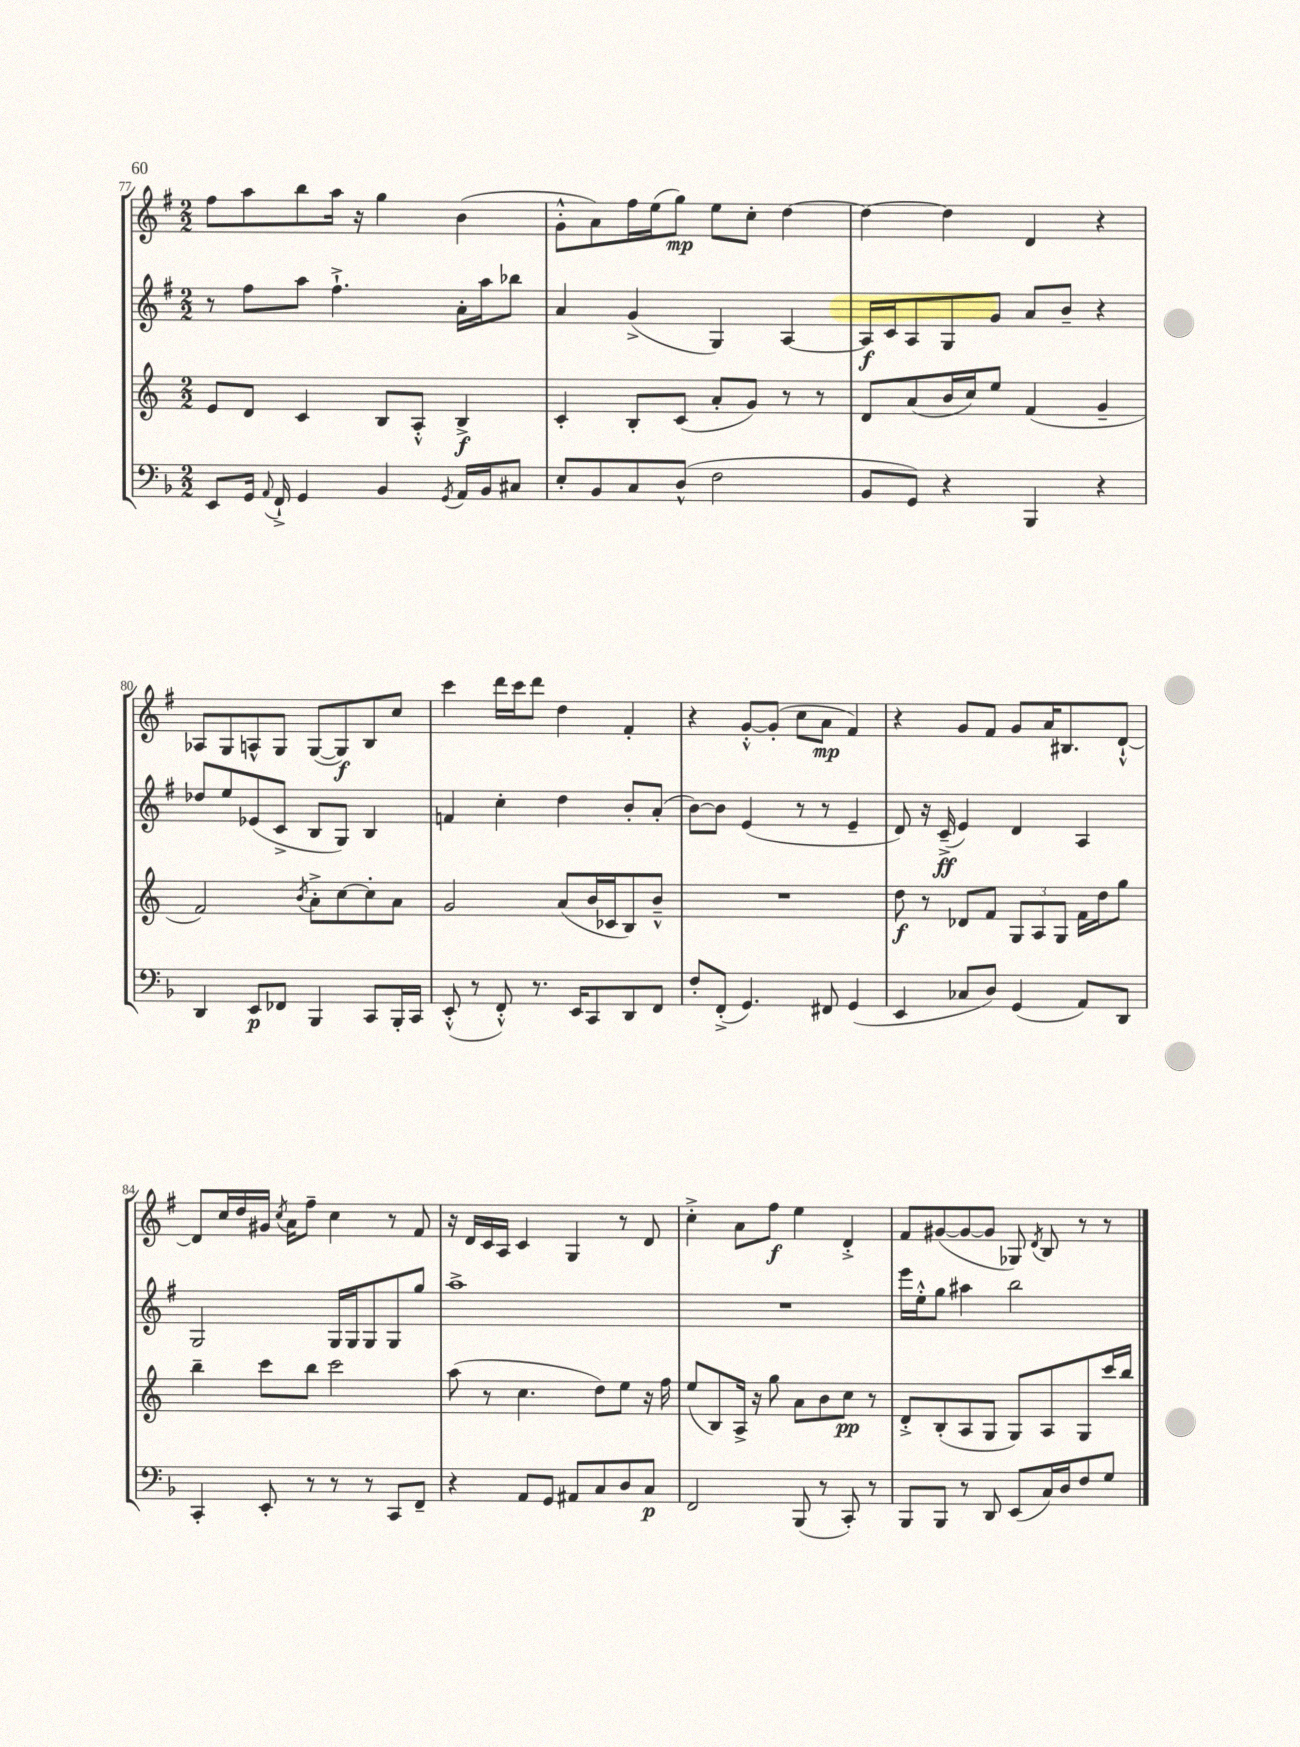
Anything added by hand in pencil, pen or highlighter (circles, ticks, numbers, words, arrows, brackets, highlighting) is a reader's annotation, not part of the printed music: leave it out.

**kern	**dynam	**kern	**dynam	**kern	**dynam	**kern	**dynam
*part4	*part4	*part3	*part3	*part2	*part2	*part1	*part1
*staff4	*staff4	*staff3	*staff3	*staff2	*staff2	*staff1	*staff1
*clefF4	*	*clefG2	*	*clefG2	*	*clefG2	*
*k[b-]	*	*k[]	*	*k[f#]	*	*k[f#]	*
*M2/2	*	*M2/2	*	*M2/2	*	*M2/2	*
=77	=77	=77	=77	=77	=77	=77	=77
8EE/L	.	8e/L	.	8r	.	8ff#\L	.
16GG/Jk	.	8d/J	.	8ff#\L	.	8aa\	.
8qqAA/	.	.	.	.	.	.	.
16FF`^/	.	.	.	.	.	.	.
4GG/	.	4c/	.	8aa\J	.	8bb\	.
.	.	.	.	4.ff#`^\	.	16aa\Jk	.
.	.	.	.	.	.	16r	.
4BB-/	.	8B/L	.	.	.	4gg\	.
.	.	8A'^^/J	.	.	.	.	.
8qGG/	.	.	.	.	.	.	.
16AA/LL	.	4B^/	f	16a'\LL	.	(4b\	.
16BB-/J	.	.	.	16aa\J	.	.	.
8C#X/J	.	.	.	8bb-X\J	.	.	.
=78	=78	=78	=78	=78	=78	=78	=78
8E'/L	.	4c'/	.	4a/	.	8g'^^\L	.
8BB-/	.	.	.	.	.	8a\)	.
8C/	.	8B'/L	.	(4g^/	.	16ff#\L	.
.	.	.	.	.	.	(16ee\J	.
(8D^^/J	.	(8c/J	.	.	.	8gg\J)	mp
2F\	.	8a'/L	.	4G/)	.	8ee\L	.
.	.	8g/J)	.	.	.	8cc'\J	.
.	.	8r	.	[4A/	.	[4dd\	.
.	.	8r	.	.	.	.	.
=79	=79	=79	=79	=79	=79	=79	=79
8BB-/L	.	8d/L	.	16A/LL]	f	4dd\_	.
.	.	.	.	16c/J	.	.	.
8GG/J)	.	(8a/	.	8A/	.	.	.
4r	.	16b/L	.	8G/	.	4dd\]	.
.	.	16cc/J)	.	.	.	.	.
.	.	8ee/J	.	8g/J	.	.	.
4BBB-/	.	(4f/	.	8a/L	.	4d/	.
.	.	.	.	8b~/J	.	.	.
4r	.	4g~/	.	4r	.	4r	.
!!LO:LB:g=z
=80	=80	=80	=80	=80	=80	=80	=80
4DD/	.	2f/)	.	8dd-X/L	.	8A-X/L	.
.	.	.	.	8ee/	.	8G/	.
8EE/L	p	.	.	(8e-X/	.	8An^^/	.
8FF-X/J	.	.	.	8c^/J	.	8G/J	.
.	.	8qb/	.	.	.	.	.
4BBB-/	.	8a'^\L	.	8B/L	.	([8G/L	.
.	.	[8cc\	.	8G/J)	.	8G/])	f
8CC/L	.	8cc'\]	.	4B/	.	8B/	.
16BBB-'/L	.	8a\J	.	.	.	8cc/J	.
16CC/JJ	.	.	.	.	.	.	.
=81	=81	=81	=81	=81	=81	=81	=81
(8EE'^^/	.	2g/	.	4fn/	.	4ccc\	.
8r	.	.	.	.	.	.	.
8FF'^^/)	.	.	.	4cc'\	.	16ddd\LL	.
.	.	.	.	.	.	16ccc\J	.
8.r	.	.	.	.	.	8ddd\J	.
.	.	(8a/L	.	4dd\	.	4dd\	.
16EE/KL	.	.	.	.	.	.	.
8CC/	.	16b/L	.	.	.	.	.
.	.	16c-X/J	.	.	.	.	.
8DD/	.	8B/)	.	8b'/L	.	4f#'/	.
8FF/J	.	8b~^^/J	.	(8a'/J	.	.	.
=82	=82	=82	=82	=82	=82	=82	=82
8F'/L	.	1r	.	[8b\L)	.	4r	.
(8FF'^/J	.	.	.	8b\J]	.	.	.
4.GG/)	.	.	.	(4e/	.	[8g'^^/L	.
.	.	.	.	.	.	(8g'/J]	.
.	.	.	.	8r	.	8cc\L	.
8FF#X/	.	.	.	8r	.	8a\J	mp
(4GG/	.	.	.	4e~/	.	4f#/)	.
=83	=83	=83	=83	=83	=83	=83	=83
4EE/	.	8dd\	f	8d/)	.	4r	.
.	.	8r	.	16r	.	.	.
.	.	.	.	(16c~^/	ff	.	.
8C-X/L	.	8d-X/L	.	4e/)	.	8g/L	.
8D/J)	.	8f/J	.	.	.	8f#/J	.
(4GG/	.	12G/L	.	4d/	.	8g/L	.
.	.	12A/	.	.	.	.	.
.	.	.	.	.	.	16a/K	.
.	.	12G/J	.	.	.	.	.
.	.	.	.	.	.	8.B#X/	.
8AA/L)	.	16f\LL	.	4A/	.	.	.
.	.	16dd\J	.	.	.	.	.
8DD/J	.	8gg\J	.	.	.	[8d`^^/J	.
!!LO:LB:g=z
=84	=84	=84	=84	=84	=84	=84	=84
4CC'/	.	4bb~\	.	2G/	.	8d/L]	.
.	.	.	.	.	.	16cc/L	.
.	.	.	.	.	.	16dd/	.
8EE'/	.	8ccc\L	.	.	.	16g#X/JJ	.
.	.	.	.	.	.	8qcc/	.
.	.	.	.	.	.	16a\KL	.
8r	.	8bb\J	.	.	.	8ff#~\J	.
8r	.	2ccc\	.	16G/LL	.	4cc\	.
.	.	.	.	16G/J	.	.	.
8r	.	.	.	8G/	.	.	.
8CC/L	.	.	.	8G/	.	8r	.
8FF~/J	.	.	.	8gg/J	.	8f#/	.
=85	=85	=85	=85	=85	=85	=85	=85
4r	.	(8aa\	.	1aa^	.	16r	.
.	.	.	.	.	.	16d/LL	.
.	.	8r	.	.	.	16c/	.
.	.	.	.	.	.	16A/JJ	.
8AA/L	.	4.cc\	.	.	.	4c/	.
8GG/J	.	.	.	.	.	.	.
8AA#X/L	.	.	.	.	.	4G/	.
8C/	.	8dd\L)	.	.	.	.	.
8D/	.	8ee\J	.	.	.	8r	.
8C/J	p	16r	.	.	.	8d/	.
.	.	16ff\	.	.	.	.	.
=86	=86	=86	=86	=86	=86	=86	=86
2FF/	.	(8ee/L	.	1r	.	4cc'^\	.
.	.	8B/)	.	.	.	.	.
.	.	16A^/Jk	.	.	.	8a\L	.
.	.	16r	.	.	.	.	.
.	.	8gg\	.	.	.	8ff#\J	f
(8BBB-/	.	8a\L	.	.	.	4ee\	.
8r	.	8b\	.	.	.	.	.
8CC'/)	.	8cc\J	pp	.	.	4d'^/	.
8r	.	8r	.	.	.	.	.
=87	=87	=87	=87	=87	=87	=87	=87
8BBB-/L	.	8d'^/L	.	16eee\LL	.	8f#/L	.
.	.	.	.	16ee'^^\J	.	.	.
8BBB-/J	.	(8B'/	.	8gg\J	.	([8g#X/	.
8r	.	8A/	.	4aa#X\	.	8g#/_	.
8DD/	.	8G/J	.	.	.	8g#/J]	.
(8EE/L	.	8G/L)	.	2bb\	.	8G-X/)	.
.	.	.	.	.	.	8qd/	.
16C/L)	.	8A/	.	.	.	8B/	.
16D/J	.	.	.	.	.	.	.
8F/	.	8G/	.	.	.	8r	.
8G/J	.	16ccc/L	.	.	.	8r	.
.	.	16bb/JJ	.	.	.	.	.
==	==	==	==	==	==	==	==
*-	*-	*-	*-	*-	*-	*-	*-
